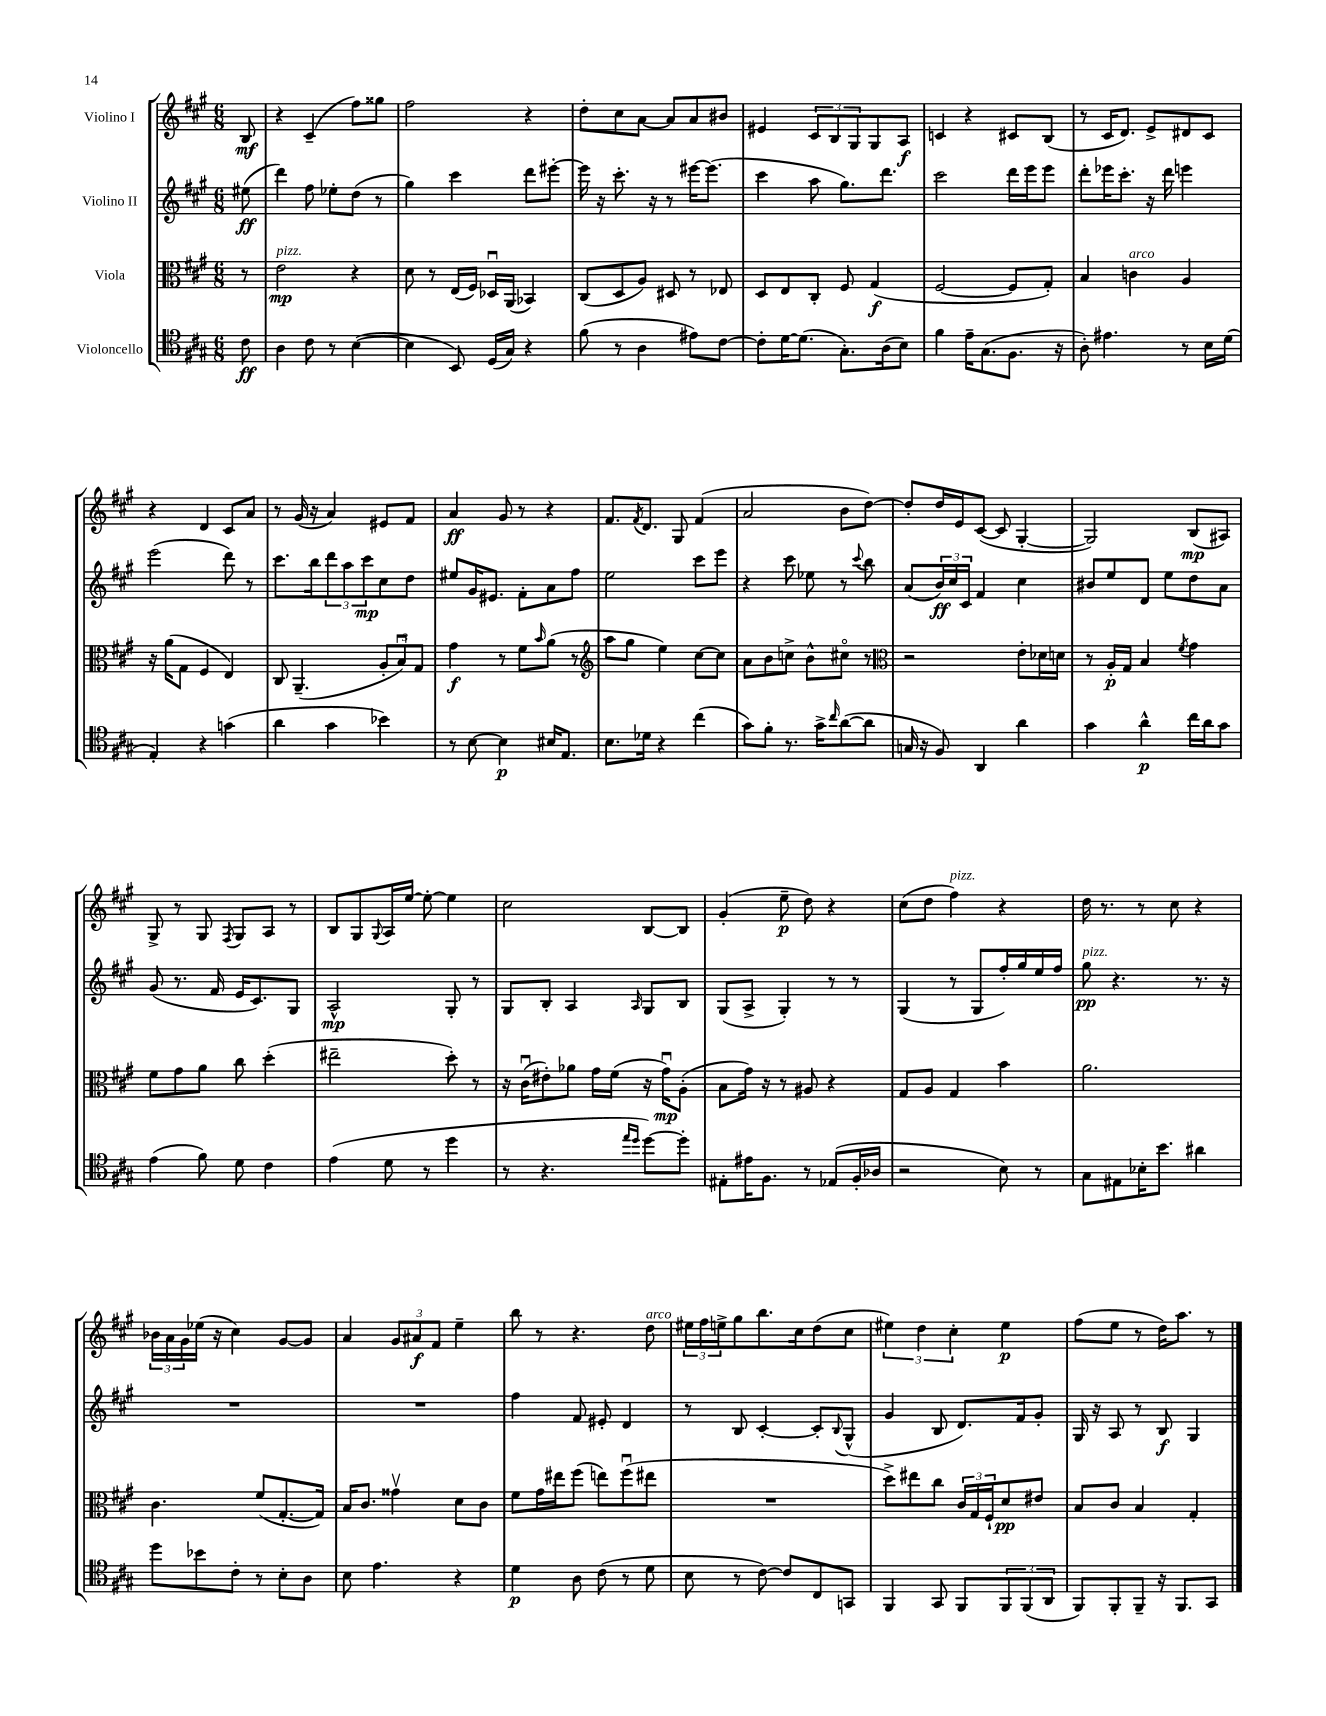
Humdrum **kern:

**kern	**kern	**kern	**kern
*staff4	*staff3	*staff2	*staff1
*clefC4	*clefC3	*clefG2	*clefG2
*k[f#c#g#]	*k[f#c#g#]	*k[f#c#g#]	*k[f#c#g#]
*M6/8	*M6/8	*M6/8	*M6/8
8c#	8r	(8ee#	8B
=	=	=	=
4A	2e	4ddd)	4r
8c#	.	8ff#	(4c#~
8r	.	8ee-'	.
([4B	4r	(8dd	8ff#)
.	.	8r	8gg##
=	=	=	=
4B]	8d	4gg#)	2ff#
.	8r	.	.
8BB)	(16E	4ccc#	.
.	16F#)	.	.
(16D	16D-u	.	.
16G#)	(16AA	.	.
4r	4BB-)	8ddd	4r
.	.	[8eee#'	.
=	=	=	=
(8f#	(8C#	16eee#]	8dd'
.	.	16r	.
8r	8D	8.ccc#'	8cc#
4A	8A)	.	[8a
.	.	16r	.
.	8D#	8r	8a]
8e#)	8r	[16eee#	8a
.	.	(8.eee#]	.
[8c#	8E-	.	8b#
=	=	=	=
8c#']	8D	4ccc#	4e#
[16d	8E	.	.
(8.d]	.	.	.
.	8C#'	8aa	12c#
.	.	.	12B
8.G#')	8F#	8.gg#)	.
.	.	.	12G#
.	(4G#	.	8G#
(16A	.	8.ddd	.
8B)	.	.	8A
=	=	=	=
4f#	[2F#	2ccc#	4c
16e~	.	.	4r
(8.G#	.	.	.
8.F#	8F#]	16ddd	8c#
.	.	16eee	.
.	8G#')	8eee	(8B
16r	.	.	.
=	=	=	=
8A')	4B	8ddd'	8r
4.e#	.	16eee-	16c#
.	.	8.ccc#'	8.d)
.	4c	.	.
.	.	16r	8e^
.	.	16ddd	.
8r	4A	4eee	8d#
16B	.	.	8c#
(16d	.	.	.
=	=	=	=
4E')	16r	(2eee	4r
.	(16a	.	.
.	8G#	.	.
4r	4F#	.	4d
(4g	4E)	8ddd)	8c#
.	.	8r	8a
=	=	=	=
4a	8C#	8.ccc#	8r
.	(4.AA~	.	(16g#
.	.	16bb	16r
4g#	.	12ddd	4a)
.	.	12aa	.
.	.	12ccc#	.
4b-)	12A'	8cc#	8e#
.	12Bu)	.	.
.	.	8dd	8f#
.	12G#	.	.
=	=	=	=
8r	4g#	8ee#	4a
[8B	.	16g#	.
.	.	8.e#	.
4B]	8r	.	8g#
.	8f#	8f#'	8r
.	16qqb	.	.
16B#	(8a	8a	4r
8.E	.	.	.
.	8r	8ff#	.
=	=	=	=
*	*clefG2	*	*
8.B	8aa	2ee	8.f#
.	8gg#	.	.
.	.	.	8qf#
16d-	.	.	8.d
4r	4ee)	.	.
.	.	.	8G#
(4cc#	[8cc#	8ccc#	(4f#
.	8cc#]	8eee	.
=	=	=	=
8g#)	8a	4r	2a
8f#'	8b	.	.
8.r	8cc^	8ccc#	.
.	8b^^	8ee-	.
16g#^	.	.	.
16qqcc#	.	.	.
([8a	8cc#o	8r	8b
.	.	8qqccc#	.
8a]	8r	8bb	[8dd)
=	=	=	=
*	*clefC3	*	*
16G	2r	(8a	8dd']
16r	.	.	.
8F#)	.	24b)	16dd
.	.	24cc#	.
.	.	.	16e
.	.	24c#	.
4AA	.	4f#	([8c#
.	.	.	8c#]
4a	8e'	4cc#	[4G#'
.	16d-	.	.
.	16d	.	.
=	=	=	=
4g#	8r	8b#	2G#])
.	16A'	8ee	.
.	16G#	.	.
4a^^	4B	8d	.
.	.	8ee	.
.	8qf#	.	.
16cc#	4g#	8dd	(8B
16a	.	.	.
8g#	.	8a	8A#)
=	=	=	=
(4e	8f#	(8g#	8G#^
.	8g#	8.r	8r
8f#)	8a	.	8G#
.	.	16f#	.
.	.	.	8qF#
8d	8cc#	16e	8G#
.	.	8.c#)	.
4c#	(4dd'	.	8A
.	.	8G#	8r
=	=	=	=
(4e	2ee#~	2A^^	8B
.	.	.	8G#
.	.	.	8qqG#
8d	.	.	16A
.	.	.	[16ee
8r	.	.	8ee'_
4dd	8dd')	8G#'	4ee]
.	8r	8r	.
=	=	=	=
8r	16r	8G#	2cc#
.	(16c#u	.	.
4.r	8e#')	8B'	.
.	8a-	4A	.
.	16g#	.	.
.	(16f#	.	.
16qqee	.	.	.
16qqdd	.	16qqA	.
[8dd)	16r	8G#	[8B
.	16g#u)	.	.
8dd']	(8A'	8B	8B]
=	=	=	=
8E#'	8B	(8G#	(4g#'
16e#	16g#)	8A^	.
8.F#	16r	.	.
.	8r	4G#')	8ee~
8r	8A#	.	8dd)
(8E-	4r	8r	4r
16F#'	.	8r	.
16A-	.	.	.
=	=	=	=
2r	8G#	(4G#	(8cc#
.	8A	.	8dd
.	4G#	8r	4ff#)
.	.	8G#	.
8B)	4b	16ff#')	4r
.	.	16gg#	.
8r	.	16ee	.
.	.	16ff#	.
=	=	=	=
8G#	2.a	8gg#	16dd
.	.	.	8.r
8E#	.	4.r	.
16B-'	.	.	8r
8.b	.	.	.
.	.	.	8cc#
4a#	.	8.r	4r
.	.	16r	.
=	=	=	=
8dd	4.c#	2.r	24b-
.	.	.	24a
.	.	.	24g#
8b-	.	.	(16ee-
.	.	.	16r
8c#'	.	.	4cc#)
8r	(8f#	.	.
8B'	[8.G#'	.	[8g#
8A	.	.	8g#]
.	16G#])	.	.
=	=	=	=
8B	16B	2.r	4a
.	8.c#	.	.
4.e	.	.	.
.	4g##v	.	12g#
.	.	.	12a#
.	.	.	12f#
4r	8d	.	4ee~
.	8c#	.	.
=	=	=	=
4d	8f#	4ff#	8bb
.	16g#	.	8r
.	16ee#	.	.
8A	(8ff#	8f#	4.r
(8c#	8ee)	8e#'	.
8r	(8ff#u	4d	.
8d	8ee#	.	8dd
=	=	=	=
8B	2.r	8r	24ee#
.	.	.	24ff#
.	.	.	24ee^
8r	.	8B	8gg#
[8c#)	.	[4c#'	8.bb
8c#]	.	.	.
.	.	.	16cc#
8C#	.	8c#']	(8dd
.	.	8qqB	.
8GG	.	(8G#^^	8cc#
=	=	=	=
4FF#	8dd^)	4g#	6ee#)
.	8ee#	.	.
.	.	.	6dd
8GG#	8cc#	8B	.
.	.	.	6cc#'
8FF#	24c#	8.d)	.
.	24G#	.	.
.	24F#`	.	.
12FF#	8d	.	4ee#
.	.	16f#	.
(12FF#	.	.	.
.	8e#	8g#'	.
12AA	.	.	.
=	=	=	=
8FF#)	8B	16G#	(8ff#
.	.	16r	.
8FF#'	8c#	8A	8ee
8FF#~	4B	8r	8r
16r	.	8B	16dd)
8.FF#	.	.	8.aa
.	4G#'	4G#	.
8GG#	.	.	8r
==	==	==	==
*-	*-	*-	*-
